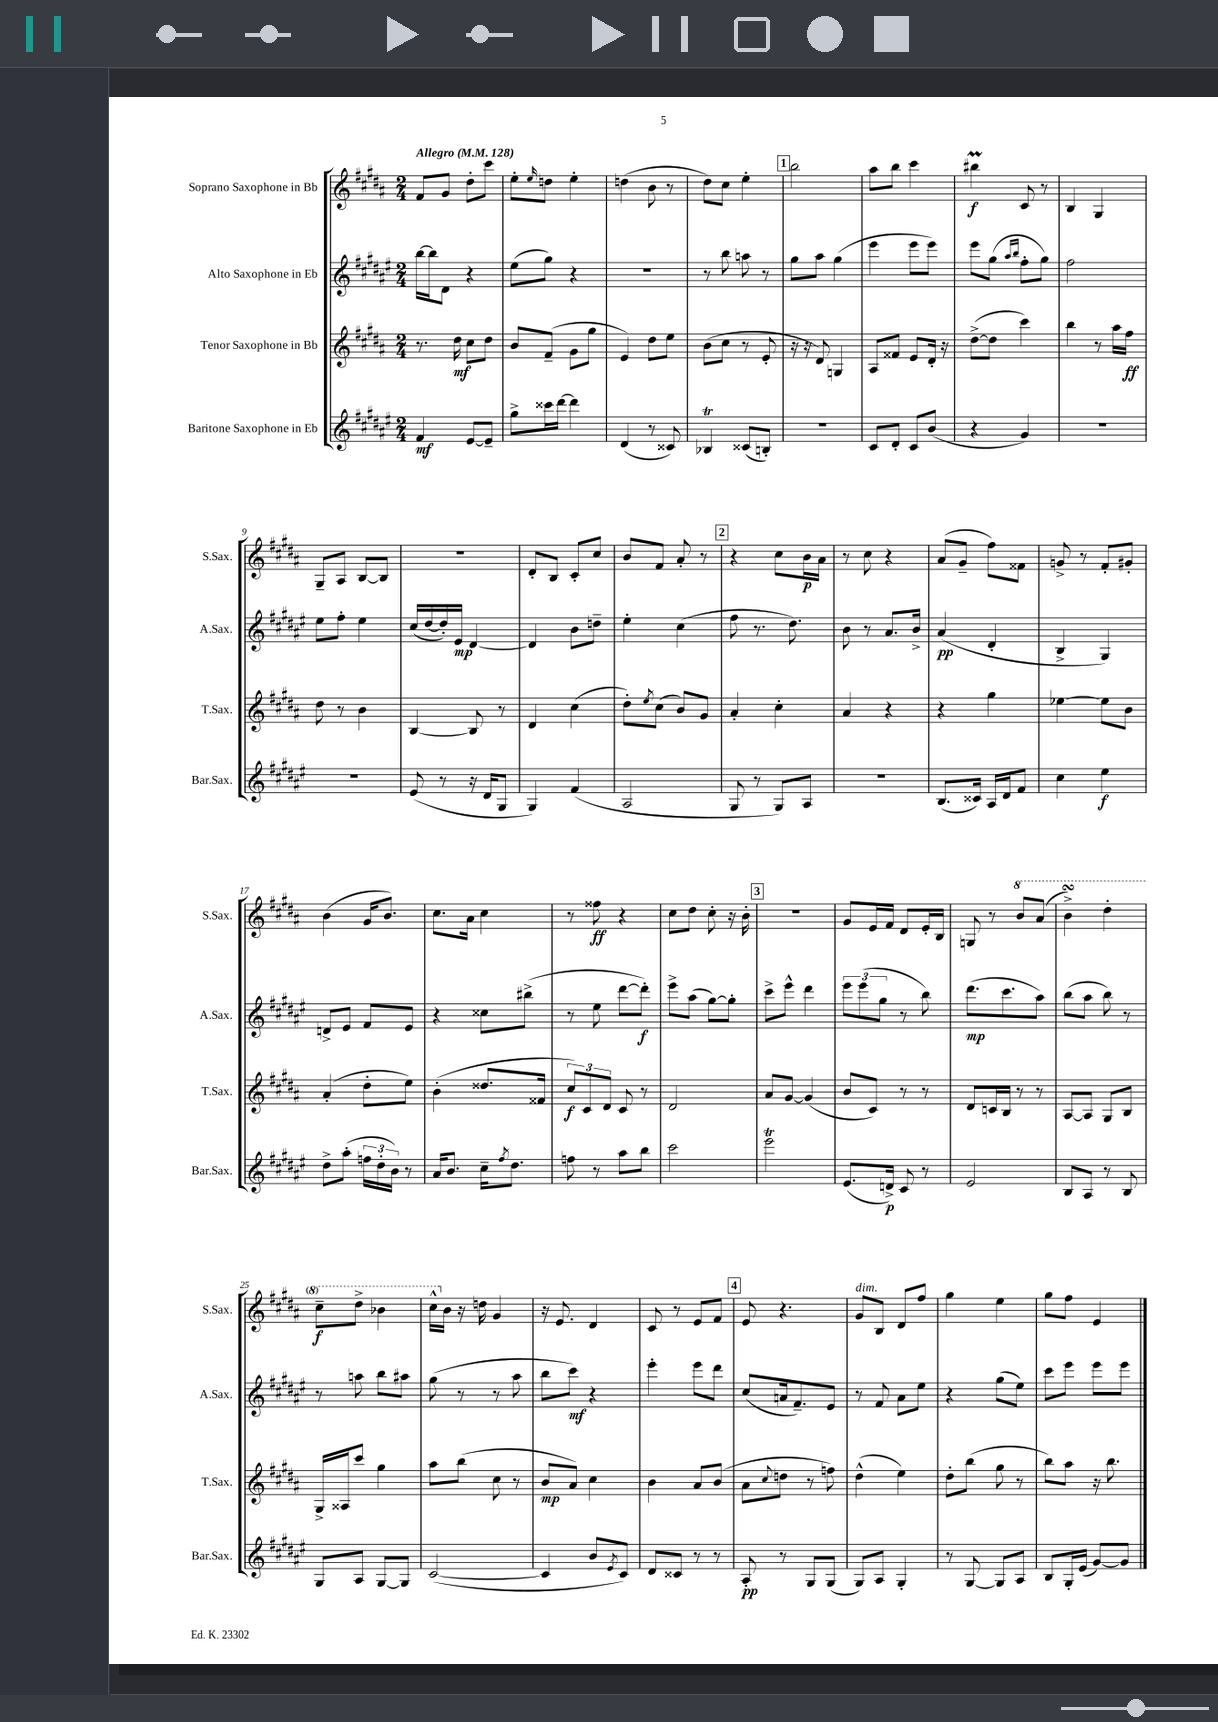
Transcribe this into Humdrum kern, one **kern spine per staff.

**kern	**kern	**kern	**kern
*staff4	*staff3	*staff2	*staff1
*clefG2	*clefG2	*clefG2	*clefG2
*k[f#c#g#d#a#e#]	*k[f#c#g#d#a#]	*k[f#c#g#d#a#e#]	*k[f#c#g#d#a#]
*M2/4	*M2/4	*M2/4	*M2/4
*MM128	*MM128	*MM128	*MM128
4f#/	8.r	[16bb\LL	8f#/L
.	.	16bb\]J	.
.	.	8d#\J	8g#/J
.	16dd#\	.	.
[8e#/L	8cc#\L	4r	8dd#'\L
8e#~/]J	8dd#\J	.	8ccc#\J
=	=	=	=
8gg#^\L	8b/L	(8ee#\L	8ee'\L
.	.	.	16qqee/
16ccc##\L	(8f#~/J	8gg#\J)	8dd\J
[16ddd#\JJ	.	.	.
4ddd#\]	8g#\L	4r	4ee'\
.	8gg#\J	.	.
=	=	=	=
(4d#/	4e/)	2r	(4dd\
8r	8dd#\L	.	8b\
8c##/)	8ee\J	.	8r
=	=	=	=
4B-/	(8b\L	8r	8dd#\L)
.	8cc#\J	8bb\	8cc#\J
(8c##/L	8r	8aa\	4ee'\
8B'/J)	8e'/	8r	.
=	=	=	=
2r	16r	8gg#\L	2bb\
.	16r	.	.
.	8d#/)	8aa#\J	.
.	4G/	(4gg#\	.
=	=	=	=
8c#/L	8A#/L	4eee#\	8aa#\L
8d#'/J	8f##/J	.	8bb\J
8c#/L	8e/L	8eee#\L	4ccc#\
(8b/J	16d#'/Jk	8eee#\J)	.
.	16r	.	.
=	=	=	=
4r	([8dd#^\L	8eee#\L	4bb#\
.	8dd#\]J	(8gg#\J	.
.	.	16qqaa#/LL	.
.	.	16qqbb/JJ	.
4g#/)	4ccc#\)	8ff#'\L	8c#/
.	.	8gg#\J)	8r
=	=	=	=
2r	4bb\	2ff#\	4B/
.	8r	.	4G#/
.	16aa#\LL	.	.
.	16ff#\JJ	.	.
=	=	=	=
2r	8dd#\	8ee#\L	8G#~/L
.	8r	8ff#'\J	8A#/J
.	4b\	4ee#\	[8B/L
.	.	.	8B/]J
=	=	=	=
(8e#/	[4B/	(16cc#/LL	2r
.	.	[16dd#/	.
8r	.	16dd#'/])	.
.	.	16e#/JJ	.
16r	8B/]	[4d#/	.
16d#/LK	.	.	.
8G#/J	8r	.	.
=	=	=	=
4G#/)	4d#/	4d#/]	8d#'/L
.	.	.	8B/J
(4f#/	(4cc#\	8b\L	8c#'/L
.	.	8dd~\J	8cc#/J
=	=	=	=
2A#/	8dd#'\L)	4ee#'\	8b/L
.	8qee/	.	.
.	(8cc#\J	.	8f#/J
.	8b/L)	(4cc#\	8a#'/
.	8g#/J	.	8r
=	=	=	=
8G#/	4a#'/	8ff#\	4r
8r	.	8.r	.
8G#/L)	4cc#'\	.	8cc#\L
.	.	8.dd#\)	.
8A#/J	.	.	16b\L
.	.	.	16a#\JJ
=	=	=	=
2r	4a#/	8b\	8r
.	.	8r	8cc#\
.	4r	8.a#/L	4r
.	.	16b^/Jk	.
=	=	=	=
(8.B/L	4r	(4a#/	(8a#/L
.	.	.	8g#~/J
16c##/Jk)	.	.	.
16A#/LL	4gg#\	4d#'/	8ff#\L)
16d#/J	.	.	.
8f#/J	.	.	8f##\J
=	=	=	=
4cc#\	[4ee-\	4B^/	8g^/
.	.	.	8r
4ee#\	8ee-\]L	4G#/)	8f#'/L
.	8b\J	.	8g#'/J
=	=	=	=
8dd#^\L	(4a#'/	8d^/L	(4b\
(8aa#'\J	.	8e#/J	.
24ff\LL	8dd#'\L	8f#/L	16g#/LK
24dd#'\	.	.	.
.	.	.	8.b/J)
24b\JJ)	.	.	.
8r	8ee\J)	8e#/J	.
=	=	=	=
16a#/LK	(4b'\	4r	8.cc#\L
8.b/J	.	.	.
.	.	.	16a#\Jk
16cc#~\LK	8.dd##/L	8cc##\L	4cc#\
8qff#/	.	.	.
8.dd#\J	.	.	.
.	.	(8bb#^\J	.
.	16f##/Jk	.	.
=	=	=	=
8ff\	12cc#/L)	8r	8r
.	12c#/	.	.
8r	.	8ee#\	8ff##\
.	12d#/J	.	.
8aa#\L	8c#/	[8ddd#\L	4r
8bb\J	8r	8ddd#'\]J)	.
=	=	=	=
2ccc#\	2d#/	8eee#^\L	8cc#\L
.	.	(8aa#\J	8dd#\J
.	.	[8gg#\L)	8cc#'\
.	.	8gg#'\]J	16r
.	.	.	16b'\
=	=	=	=
2eee#\	8a#/L	8ccc#^\L	2r
.	[8g#/J	8eee#^^\J	.
.	(4g#/]	4ddd#\	.
=	=	=	=
(8.e#/L	8b/L	12eee#\L	8g#/L
.	.	(12eee#\	.
.	8c#/J)	.	16e/L
.	.	12gg#\J	.
16d^/Jk)	.	.	16f#/JJ
8c#/	8r	8r	8d#/L
8r	8r	8bb\)	16e'/L
.	.	.	16B/JJ
=	=	=	=
2e#/	8d#/L	(8.ddd#\L	8G/
.	16c/L	.	8r
.	16B/JJ	8.ccc#\	.
.	8r	.	8bb/L
.	8r	8aa#\J)	(8aa#/J
=	=	=	=
8B/L	[8A#/L	(8bb\L	4bb^\)
8A#/J	8A#/]J	8aa#\J	.
8r	8G#/L	8bb\)	4ddd#'\
8B/	8B/J	8r	.
=	=	=	=
8G#/L	16G#^/LL	8r	8ccc#~\L
.	16A##/J	.	.
8A#/J	8ccc#/J	8aa\	8ddd#^\J
[8G#/L	4gg#\	8bb\L	4bb-\
8G#/]J	.	8aa#\J	.
=	=	=	=
([2c#/	8aa#\L	(8gg#\	16ccc#^^\LL
.	.	.	16b\JJ
.	(8bb\J	8r	16r
.	.	.	16dd\
.	8cc#\	8r	4g#/
.	8r	8aa#\	.
=	=	=	=
4c#/]	8b/L	8bb\L	16r
.	.	.	8.e/
.	8a#/J)	8ccc#\J)	.
8b/L	4cc#\	4r	4d#/
8qe#/	.	.	.
8c#/J)	.	.	.
=	=	=	=
8d#/L	4b\	4eee#'\	8c#/
8c##/J	.	.	8r
8r	8a#/L	8eee#\L	8e/L
8r	(8b/J	8ddd#\J	8f#/J
=	=	=	=
8A#'/	8a#\L	(8cc#/L	8e/
.	8qqcc#/	.	.
8r	8dd\J	16a/k	4.r
.	.	8.f#~/)	.
8G#/L	8r	.	.
(8G#/J	8ff\)	8e#/J	.
=	=	=	=
8G#/L)	(4dd#^^\	8r	8g#/L
8A#/J	.	8f#/	8B/J
4G#'/	4ee\)	8a#\L	8d#/L
.	.	8ee#\J	8ff#/J
=	=	=	=
8r	8dd#'\L	4r	4gg#\
[8G#/	(8bb\J	.	.
8G#/]L	8gg#\	(8gg#\L	4ee\
8A#/J	8r	8ee#\J)	.
=	=	=	=
8B/L	8bb\L)	8ccc#\L	8gg#\L
16G#'/L	8aa#\J	8eee#\J	8ff#\J
(16e#/JJ	.	.	.
[8g#/L)	16r	8eee#\L	4e/
.	8.bb\	.	.
8g#/]J	.	8eee#\J	.
==	==	==	==
*-	*-	*-	*-
